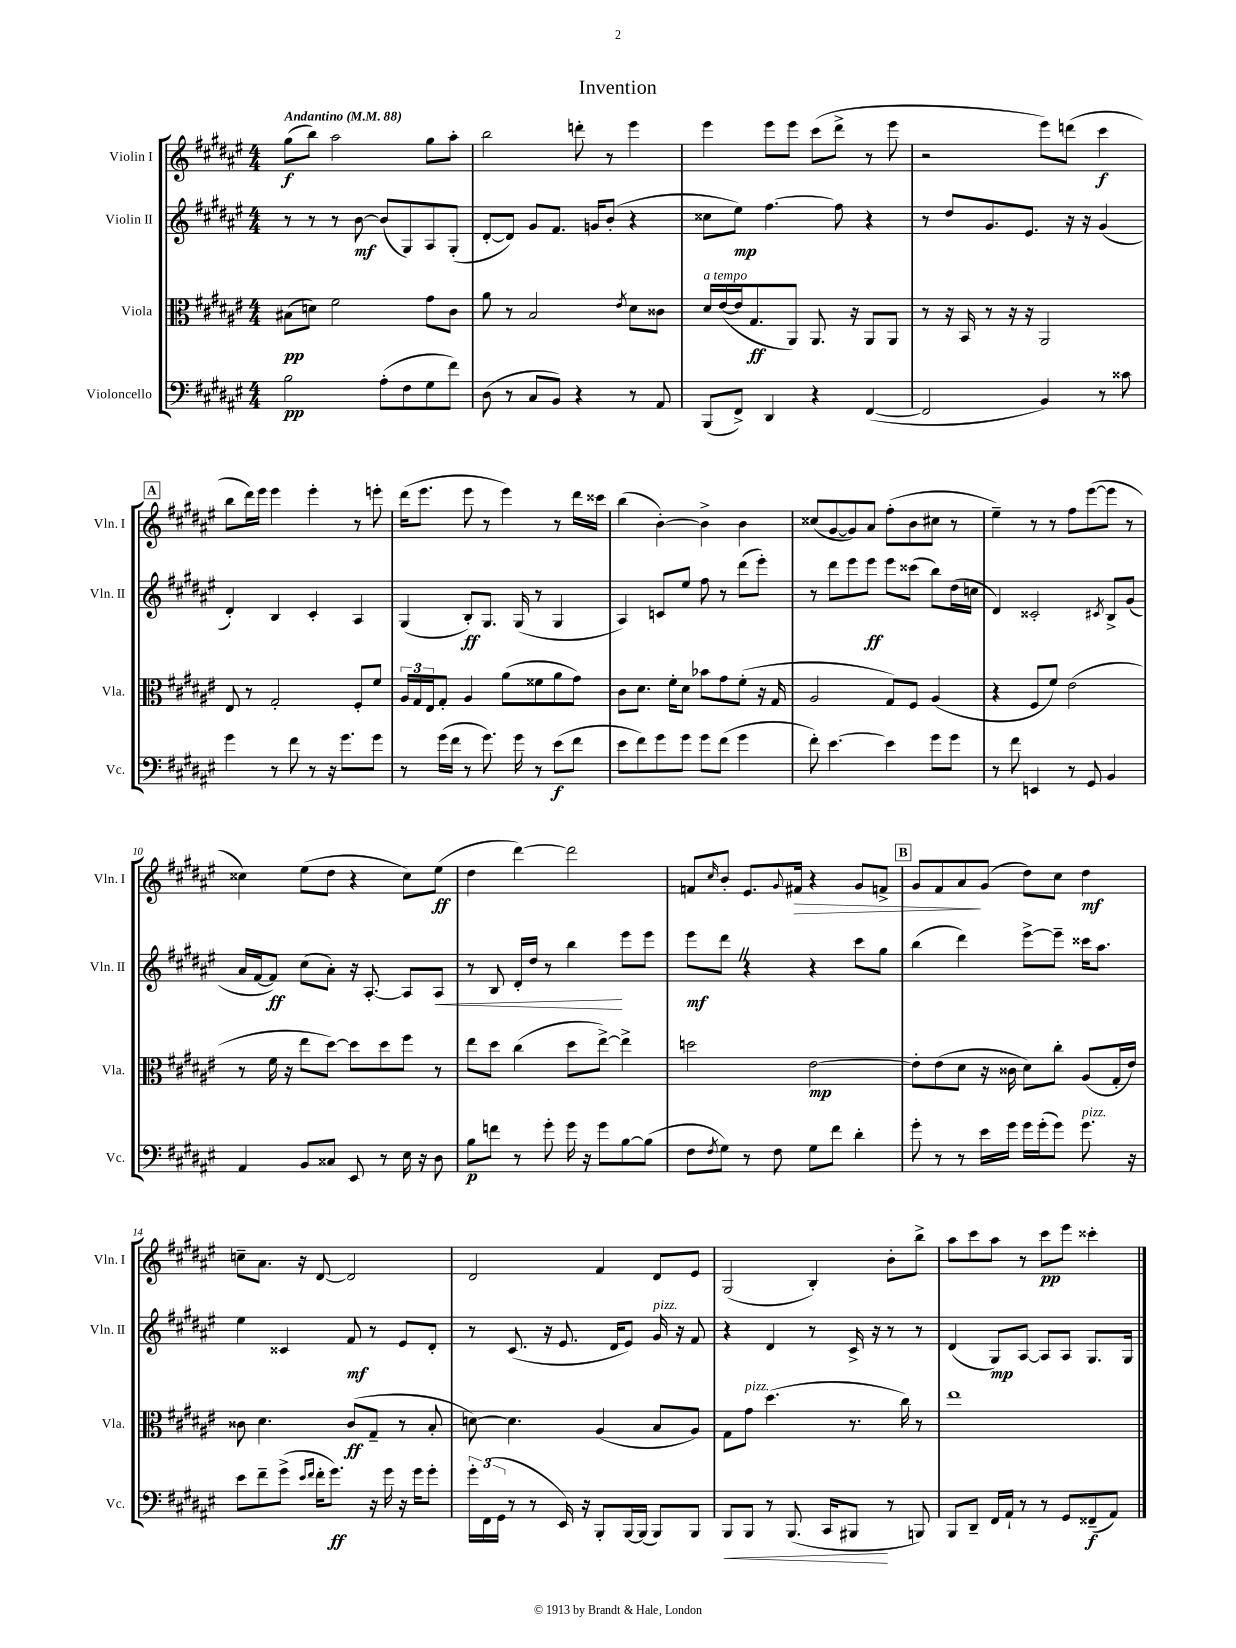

**kern	**kern	**kern	**kern
*staff4	*staff3	*staff2	*staff1
*clefF4	*clefC3	*clefG2	*clefG2
*k[f#c#g#d#a#e#]	*k[f#c#g#d#a#e#]	*k[f#c#g#d#a#e#]	*k[f#c#g#d#a#e#]
*M4/4	*M4/4	*M4/4	*M4/4
*MM88	*MM88	*MM88	*MM88
2B	(8B#	8r	(8gg#
.	8d)	8r	8bb)
.	2f#	8r	2aa#
.	.	[8b	.
(8A#'	.	(8b]	.
8F#	.	8G#)	.
8G#	8g#	8A#	8gg#
8f#)	8c#	(8G#'	8aa#'
=	=	=	=
(8D#	8a#	[8d#'	2bb
8r	8r	8d#])	.
8C#	2B	8g#	.
8BB)	.	8.f#	.
4r	.	.	8ddd'
.	.	16g	.
.	.	(8b'	8r
.	8qe#	.	.
8r	8d#	4r	4eee#
8AA#	8c##	.	.
=	=	=	=
(8BBB	16d#	8cc##	4eee#
.	([16e#	.	.
8FF#^)	16e#]	8ee#)	.
.	8.G#	.	.
4DD#	.	[4.ff#	8eee#
.	8AA#)	.	8eee#
4r	8.AA#	.	(8ccc#
.	.	8ff#]	8ddd#^
.	16r	.	.
([4FF#	8AA#	4r	8r
.	8AA#	.	8eee#
=	=	=	=
2FF#]	8r	8r	2r
.	16r	8dd#	.
.	16BB	.	.
.	8r	8.g#	.
.	16r	.	.
.	16r	8.e#	.
4BB)	2AA#	.	8eee#)
.	.	16r	(8ddd
.	.	16r	.
8r	.	(4g#	4ccc#
8c##	.	.	.
=	=	=	=
4g#	8E#	4d#')	8bb
.	8r	.	16ddd#)
.	.	.	16eee#
8r	2G#'	4B	4eee#
8f#	.	.	.
8r	.	4c#'	4eee#'
16r	.	.	.
8.g#	.	.	.
.	8F#'	4A#	8r
8g#	8f#	.	8eee'
=	=	=	=
8r	24A#	(4G#	(16ddd#
.	24G#	.	.
.	.	.	8.eee#
.	24E#	.	.
(16g#	8G#'	.	.
16f#	.	.	.
8r	4A#	8B')	8eee#
8.g#)	.	8.G#	8r
.	(8a#	.	4eee#)
16g#	.	(16G#	.
8r	8f##	8r	.
(8e#	8a#	4G#	8r
8f#	8g#)	.	16ddd#
.	.	.	16ccc##
=	=	=	=
8e#	8c#	4A#)	(4bb
8f#)	8.d#	.	.
8g#	.	8c	[4b')
.	16f#'	.	.
8g#	8d#	8ee#	.
8g#	8b-	8ff#	4b^]
(8f#	8g#	8r	.
4g#	(8f#'	(8ddd#	4b
.	16r	8eee#')	.
.	16G#	.	.
=	=	=	=
8f#')	2A#	8r	(8cc##
[4.e#	.	8ddd#	[8g#
.	.	8eee#	8g#])
.	.	8eee#	8a#
4e#]	8G#)	8eee#	(8ff#'
.	8F#	(8ccc##	8b
8g#	(4A#	8bb)	8cc#
8g#	.	(16dd#	8r
.	.	16cc	.
=	=	=	=
8r	4r	4d#)	4ee#~)
8f#	.	.	.
4EE	8F#	2c##'	8r
.	8f#)	.	8r
8r	(2e#	.	8ff#
8GG#	.	.	([8eee#
.	.	8qc#	.
4BB	.	8B^	8eee#]
.	.	(8g#	8r
=	=	=	=
4AA#	8r	16a#	4cc##)
.	.	[16f#	.
.	16f#	8f#])	.
.	16r	.	.
8BB	8ee#	(8cc#	(8ee#
8C##	[8dd#)	8a#')	8dd#
8EE#	8dd#]	16r	4r
.	.	[8.A#'	.
8r	8dd#	.	.
16E#	8ff#	8A#]	8cc##)
16r	.	.	.
8D#	8r	8A#	(8ee#
=	=	=	=
8B	8ee#	8r	4dd#
8f	8dd#	8B	.
8r	(4cc#	16d#'	[4ddd#)
.	.	16dd#	.
8g#'	.	8r	.
16g#	8dd#	4bb	2ddd#]
16r	.	.	.
8g#	[8ee#^)	.	.
[8B	4ee#^]	8eee#	.
(8B]	.	8eee#	.
=	=	=	=
8F#	2dd	8eee#	8f
8qF#	.	.	16qqcc#
8G#)	.	8ddd#	8b'
8r	.	4r	8.e#
8F#	.	.	.
.	.	.	8qqg#
.	.	.	16f#
8G#	[2e#	4r	4r
8f#	.	.	.
4d#'	.	8ccc#	8g#
.	.	8gg#	8f^
=	=	=	=
8g#'	8e#']	(4bb	8g#
8r	(8e#	.	8f#
8r	8d#	4ddd#)	8a#
16e#	16r	.	(8g#
16g#	16c##	.	.
16g#	8d#)	[8eee#^	8dd#)
(16g#'	.	.	.
8g#)	8cc#'	8eee#~]	8cc#
8.g#	(8A#	16ccc##	4dd#
.	.	8.aa#	.
.	16G#'	.	.
16r	16e#)	.	.
=	=	=	=
8e#	8c##	4ee#	8cc~
8f#~	4.d#	.	8.a#
(8g#^	.	4c##	.
.	.	.	16r
16qqe#	.	.	.
16qqf#	.	.	.
16f#'	.	.	[8d#
8.g#)	.	.	.
.	(8c##	8f#	2d#]
16r	8G#~	8r	.
16g#	.	.	.
16r	8r	8e#	.
16g#	.	.	.
8g#'	8B'	8d#'	.
=	=	=	=
24g#'	[8d)	8r	2d#
(24FF#	.	.	.
24GG#	.	.	.
8r	4.d]	(8.c#	.
8r	.	.	.
.	.	16r	.
16EE#)	.	8.e#	.
16r	.	.	.
8BBB'	(4A#	.	4f#
.	.	16d#	.
[16BBB	.	8e#)	.
(16BBB]	.	.	.
8BBB)	8B	16g#	8d#
.	.	16r	.
8BBB	8A#)	8f#	8e#
=	=	=	=
8BBB	8G#	4r	(2G#
8BBB	8g#	.	.
8r	(4.dd#	4d#	.
(8.BBB	.	.	.
.	.	8r	4B')
16CC#	.	.	.
8BBB#	8.r	16c#^	.
.	.	16r	.
8r	.	8r	8b'
.	16cc#)	.	.
8BBB)	8r	8r	8bb^
=	=	=	=
8BBB	1ee#	(4d#	8aa#
8DD#~	.	.	8ccc#
16FF#	.	8G#)	8aa#
16AA#`	.	.	.
8r	.	[8A#	8r
8r	.	8A#]	8ccc#
8GG#	.	8A#	8eee#
(8FF##~	.	8.G#	4ccc##'
8AA#)	.	.	.
.	.	16G#	.
==	==	==	==
*-	*-	*-	*-
